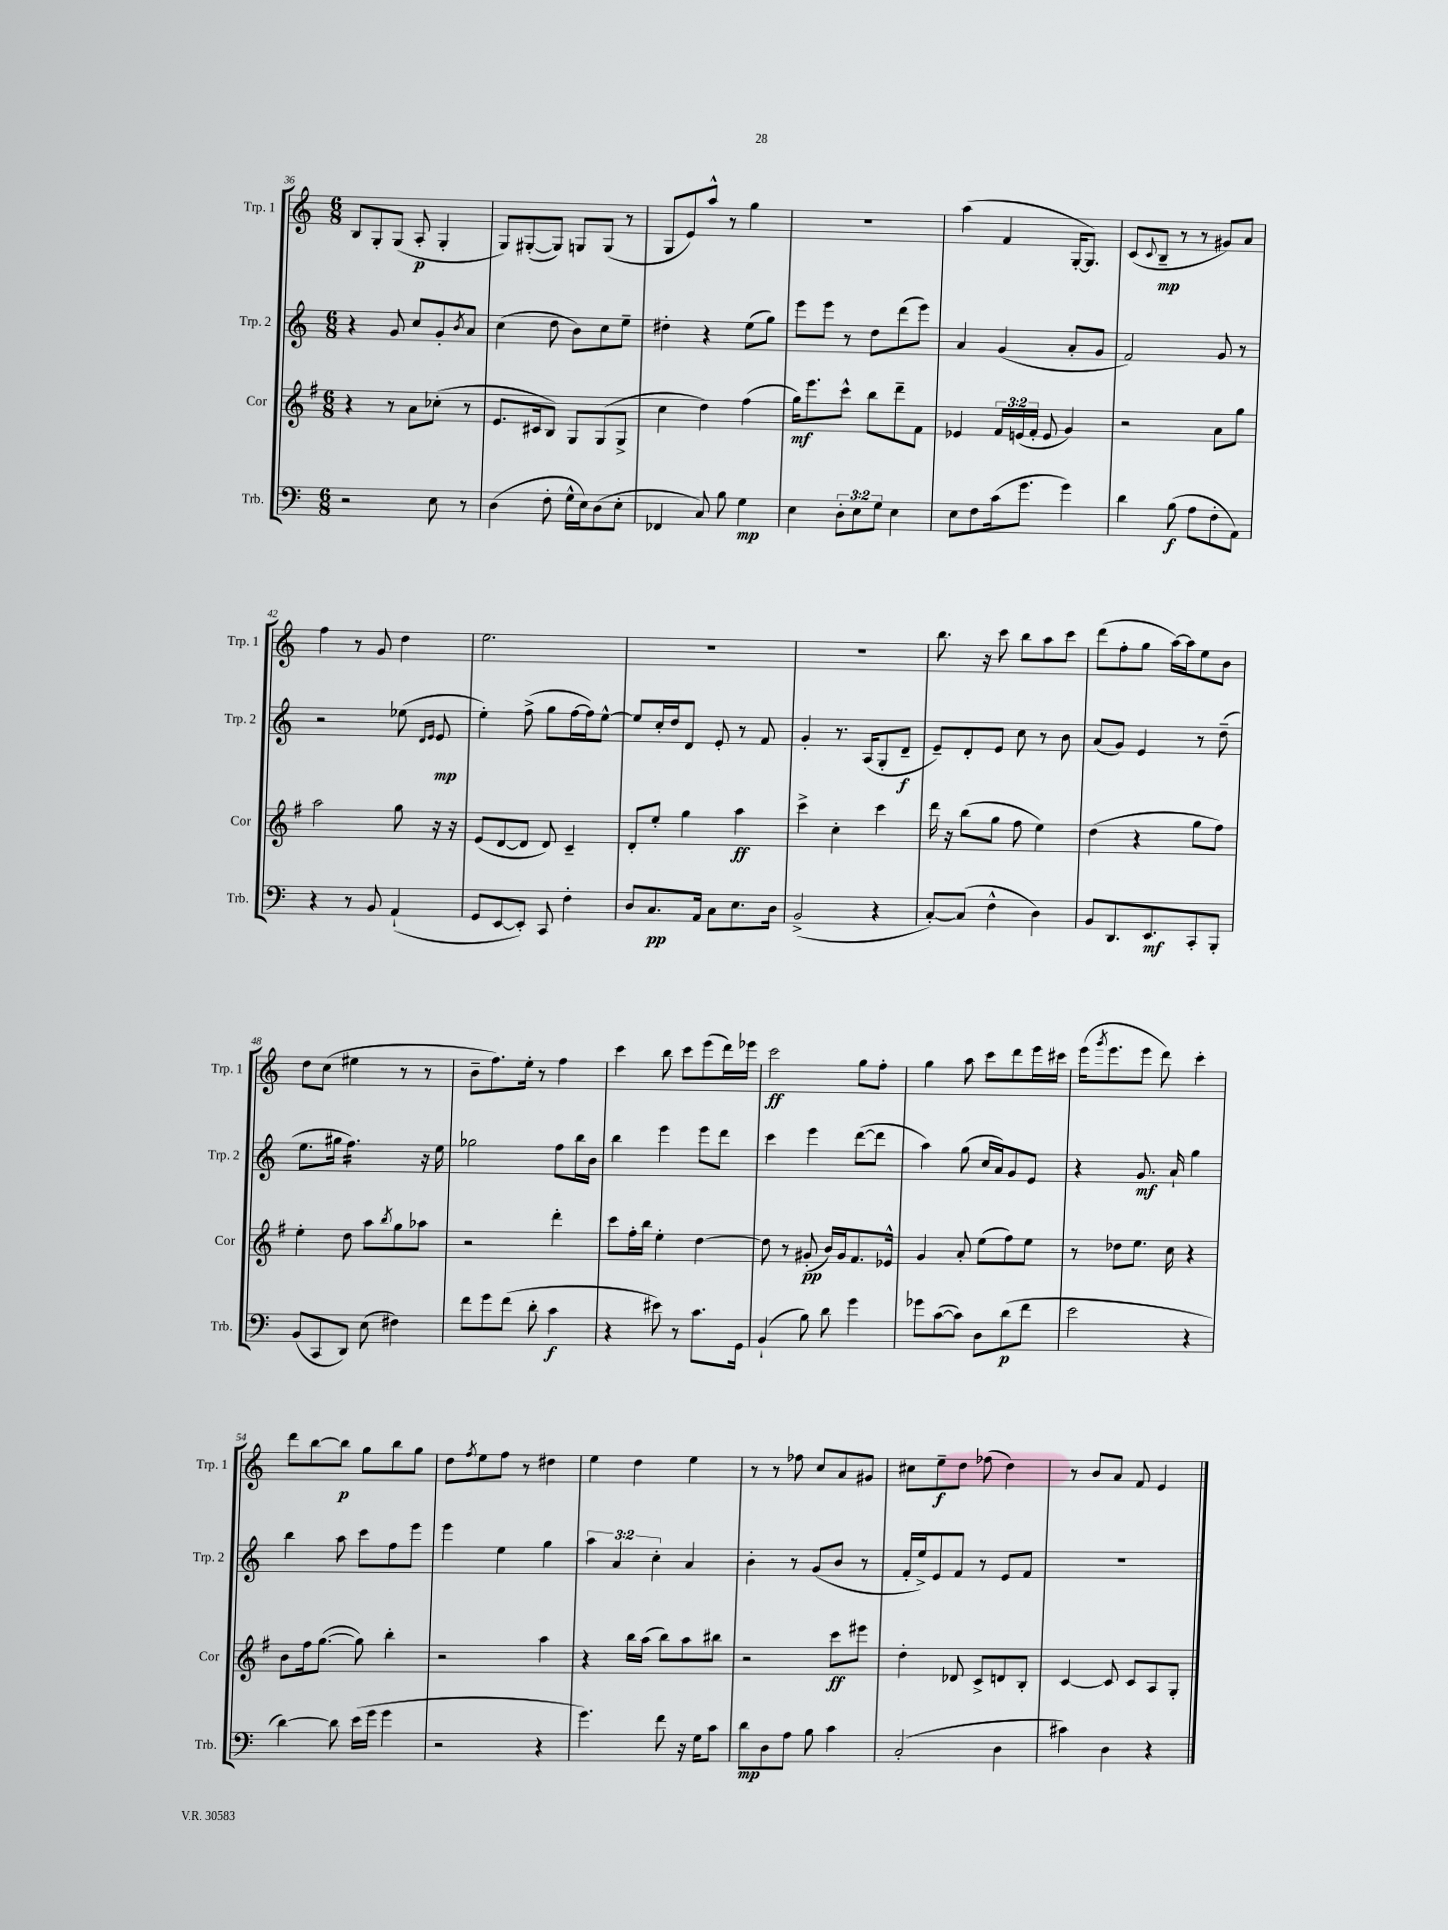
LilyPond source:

<<
\new StaffGroup <<
\new Staff = "s0" \with { instrumentName = "Trp. 1" shortInstrumentName = "Trp. 1" } {
    \clef treble \key c \major \numericTimeSignature \time 6/8
    b8 g8-. g8( a8-.\p g4-. |
    g8) gis8~-.( gis8) g8 g8( r8 |
    g8 e'8) a''8-^ r8 g''4 |
    R2. |
    a''4( f'4 g16~-. g8.) |
    c'8( \appoggiatura { c'8 } b8--\mp r8 r8 gis'8) a'8 |
    f''4 r8 g'8 d''4 |
    e''2. |
    R2. |
    R2. |
    b''8. r16 c'''8 b''8 a''8 c'''8 |
    d'''8( f''8-. g''8 a''16~) a''16 e''8 b'8 |
    d''8 c''8( eis''4 r8 r8 |
    b'8-- f''8.) e''16-. r8 f''4 |
    c'''4 b''8 c'''8 e'''8( d'''16) ees'''16 |
    c'''2\ff g''8 f''8-. |
    g''4 a''8 c'''8 d'''8 e'''16 cis'''16 |
    e'''16( \acciaccatura { g'''8 } e'''8. e'''8 d'''8) c'''4-. |
    d'''8 b''8~ b''8\p g''8 b''8 g''8 |
    d''8 \acciaccatura { f''8 } e''8 f''8 r8 dis''4 |
    e''4 d''4 e''4 |
    r8 r8 fes''8 c''8 a'8 gis'8 |
    cis''8 e''8--\f d''8 fes''8( d''4) |
    r8 b'8 a'8 f'8 e'4 \bar "|." |
}
\new Staff = "s1" \with { instrumentName = "Trp. 2" shortInstrumentName = "Trp. 2" } {
    \clef treble \key c \major \numericTimeSignature \time 6/8 \override Staff.TupletNumber.text = #tuplet-number::calc-fraction-text
    r4 g'8 c''8 g'8-. \acciaccatura { b'8 } a'8 |
    c''4( d''8 b'8) c''8 e''8-- |
    dis''4-. r4 e''8( g''8) |
    e'''8 e'''8 r8 d''8 d'''8( e'''8) |
    a'4 g'4( a'8-. g'8 |
    f'2) g'8 r8 |
    r2 ees''8( \grace { d'16 e'16 } e'8\mp |
    e''4-.) f''8->( g''8 f''16~ f''16) e''8~-^ |
    e''8 c''16-. d''16 d'8 e'8-. r8 f'8 |
    g'4-. r8. a16( g8-. d'8--\f |
    e'8--) d'8-. e'8 c''8 r8 b'8 |
    a'8( g'8) e'4 r8 d''8--( |
    e''8. gis''16 f''4.:16) r16 e''16 |
    ges''2 f''8 b''16 b'16 |
    b''4 e'''4 e'''8 d'''8 |
    c'''4 e'''4 d'''8~( d'''8 |
    a''4) g''8( c''16 a'16) g'8 e'8 |
    r4 g'8.\mf a'16-! g''4 |
    b''4 a''8 c'''8 f''8 e'''8 |
    e'''4 e''4 g''4 |
    \tuplet 3/2 { a''4 a'4 c''4-. } a'4 |
    b'4-. r8 g'8( b'8 r8 |
    f'16-. e''16->) e'8 f'8 r8 e'8 f'8 |
    R2. \bar "|." |
}
\new Staff = "s2" \with { instrumentName = "Cor" shortInstrumentName = "Cor" } {
    \clef treble \key g \major \numericTimeSignature \time 6/8 \override Staff.TupletNumber.text = #tuplet-number::calc-fraction-text
    r4 r8 a'8 ces''8-.( r8 |
    e'8. cis'16 b8) g8 g8( g8-> |
    c''4 d''4) fis''4( |
    g''16\mf) e'''8. c'''8-^ b''8 d'''8-- fis'8 |
    ees'4 \tuplet 3/2 { fis'16 e'16( fis'16-. } e'8 g'4) |
    r2 a'8 g''8 |
    a''2 g''8 r16 r16 |
    e'8( d'8~ d'8 d'8) c'4-- |
    d'8-. e''8-. g''4 a''4\ff |
    c'''4-> c''4-. c'''4 |
    d'''16 r16 b''8( g''8 fis''8 e''4) |
    d''4( r4 g''8 fis''8) |
    e''4-. d''8 a''8 \acciaccatura { b''8 } g''8 aes''8 |
    r2 d'''4-. |
    c'''8 fis''16-. b''16 e''4-. d''4~ |
    d''8 r8 gis'8-.\pp( b'16) gis'16 fis'8. ees'16-^ |
    g'4 a'8-. e''8( fis''8) e''8 |
    r8 des''8 e''8. c''16 r4 |
    b'8 fis''16 g''8.~( g''8) b''4-. |
    r2 a''4 |
    r4 b''16 a''16( b''8) a''8 bis''8 |
    r2 c'''8\ff eis'''8 |
    d''4-. des'8 c'8-> d'8 b8-. |
    c'4~ c'8 c'8 a8 g8-. \bar "|." |
}
\new Staff = "s3" \with { instrumentName = "Trb." shortInstrumentName = "Trb." } {
    \clef bass \key c \major \numericTimeSignature \time 6/8 \override Staff.TupletNumber.text = #tuplet-number::calc-fraction-text
    r2 e8 r8 |
    d4( f8-. g16-^ e16) d8( e8-. |
    fes,4 c8) b8 g4\mp |
    e4 \tuplet 3/2 { d8-. e8 g8 } e4 |
    e8 f8 c'16( g'8. g'4) |
    d'4 b8\f( a8 f8-. a,8) |
    r4 r8 b,8 a,4-!( |
    g,8 e,8~ e,8-.) c,8 f4-. |
    d8 c8.\pp a,16 c8 e8. d16 |
    b,2->( r4 |
    c8~-.) c8( f4-^ d4) |
    b,8 d,8. e,8.\mf c,8-. b,,8-. |
    b,8( c,8 d,8) e8( fis4) |
    f'8 g'8 f'8( d'8-. c'4\f |
    r4 eis'8) r8 c'8. g,16 |
    b,4-!( b8) d'8 g'4 |
    ges'8 c'8~( c'8) d8 d'8\p( f'8 |
    e'2 r4 |
    d'4~) d'8 e'16( g'16 g'4 |
    r2 r4 |
    g'4.) f'8 r16 g16 c'8 |
    d'8\mp d8 a8 b8 c'4 |
    c2-.( d4 |
    cis'4) d4 r4 \bar "|." |
}
>>
>>
\layout { \context { \Score currentBarNumber = #36 } }
